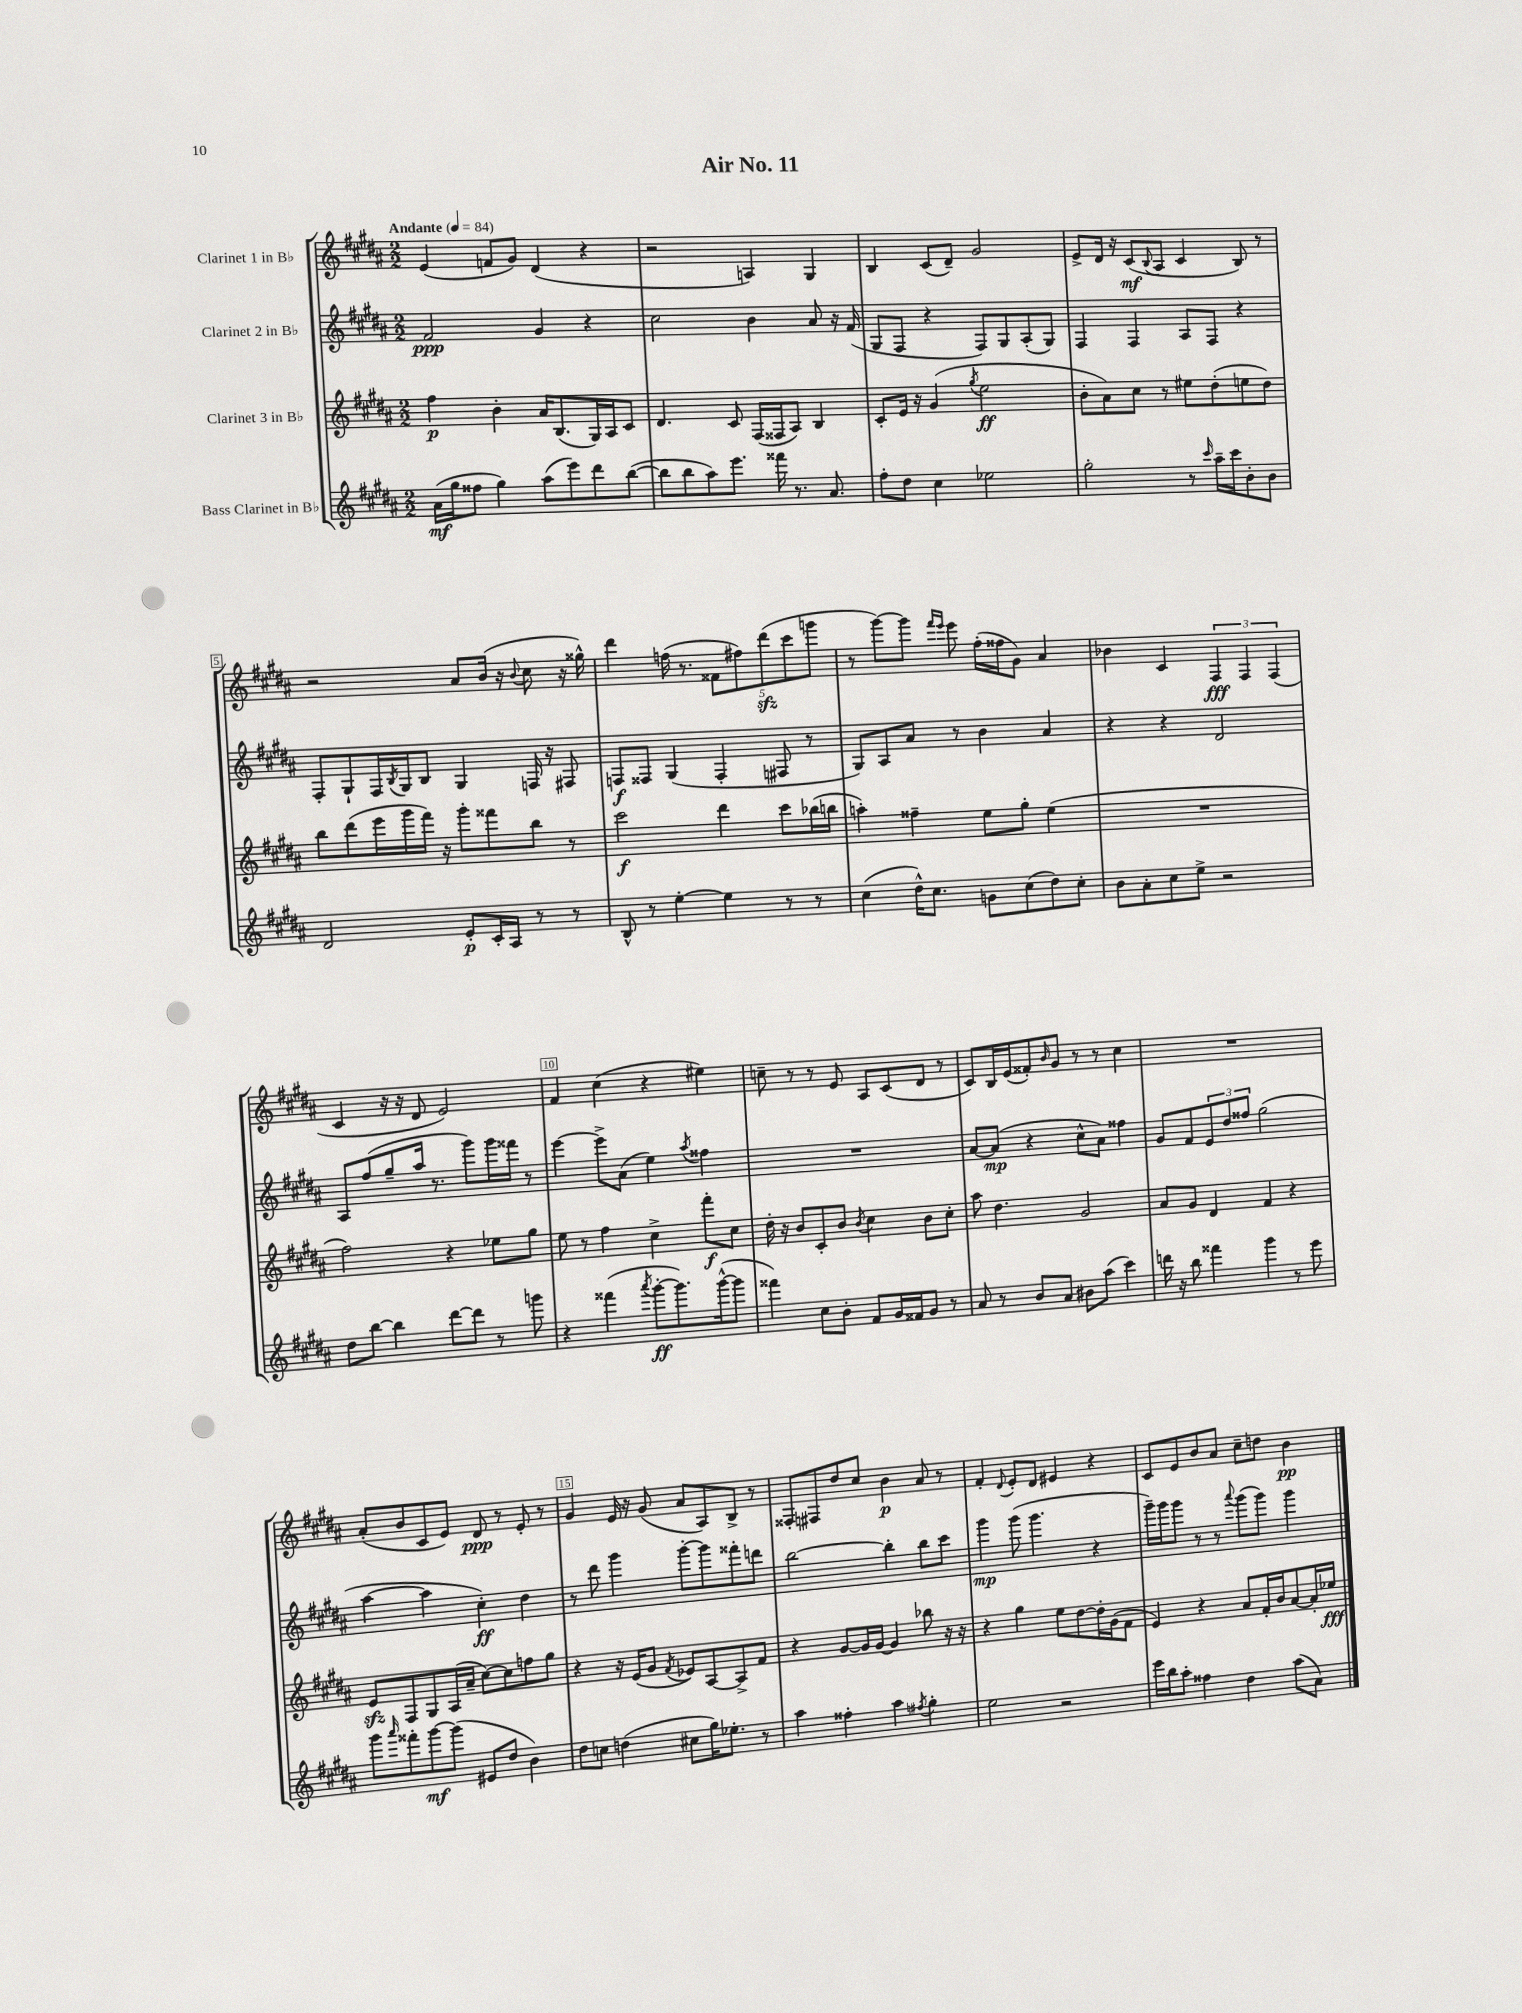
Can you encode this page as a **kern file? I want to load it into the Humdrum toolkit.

**kern	**kern	**kern	**kern
*staff4	*staff3	*staff2	*staff1
*clefG2	*clefG2	*clefG2	*clefG2
*k[f#c#g#d#a#]	*k[f#c#g#d#a#]	*k[f#c#g#d#a#]	*k[f#c#g#d#a#]
*M2/2	*M2/2	*M2/2	*M2/2
*MM84	*MM84	*MM84	*MM84
(16a#\LL	4ff#\	2f#/	(4e/
16gg#\J	.	.	.
8ff##\J	.	.	.
4gg#\)	4b'\	.	8f/L
.	.	.	8g#/J)
(8aa#\L	16a#/LK	4g#/	(4d#/
.	(8.B/	.	.
8eee\)	.	.	.
8ddd#\	16G#/L)	4r	4r
.	16A#/J	.	.
([8bb\J	8c#/J	.	.
=	=	=	=
8bb\]L	4.d#/	2cc#\	2r
8bb\	.	.	.
8aa#\)	.	.	.
8.eee\J	8c#/	.	.
.	(16F#/LL	4b\	4A/)
16fff##\	16F##/J	.	.
8.r	8A#/J)	.	.
.	4B/	8a#/	4G#/
8.a#/	.	.	.
.	.	16r	.
.	.	(16f#/	.
=	=	=	=
8ff#'\L	8c#'/L	8G#/L	4B/
8dd#\J	16e/Jk	8F#/J	.
.	16r	.	.
4cc#\	(4g#/	4r	(8c#/L
.	.	.	8d#~/J)
.	8qgg#/	.	.
2ee-\	2ee\	8F#/L)	2g#/
.	.	8G#/	.
.	.	(8A#'/	.
.	.	8G#/J)	.
=	=	=	=
2gg#'\	8b'\L	4F#/	8e^/L
.	8a#\)	.	16d#/Jk
.	.	.	16r
.	8cc#\J	4F#/	(8c#/L
.	.	.	8qqB/
.	8r	.	8A#/J
8r	8ee#\L	8A#/L	4c#/
16qqccc#/	.	.	.
16aa#~\LL	(8dd#'\	8F#/J	.
16ccc#\J	.	.	.
8b'\	8ee\	4r	8B/)
8b\J	8dd#\J)	.	8r
=	=	=	=
2d#/	8bb\L	8F#'/L	2r
.	(8ddd#\	8G#`/	.
.	16eee\L	16F#/L	.
.	.	8qB/	.
.	16ggg#\	16G#/J	.
.	16fff#\JJ)	8B/J	.
.	16r	.	.
8e'/L	8ggg#'\L	4G#/	8a#/L
16c#'/L	8fff##\	.	(16b/Jk
16A#/JJ	.	.	16r
.	.	.	8qqb/
8r	8bb\J	16F/	8cc#\
.	.	16r	.
8r	8r	8F#/	16r
.	.	.	16gg##^^\)
=	=	=	=
8B^^/	2ccc#\	8F/L	4ddd#\
8r	.	8F##/J	.
[4ee'\	.	(4G#/	(16ff\
.	.	.	8.r
4ee\]	4ddd#\	4F##'/	10f##\L
.	.	.	10ff#\)
.	.	.	(10ddd#\
8r	8ccc#\L	8F#/	.
.	.	.	10ccc#\
8r	(16bb-\L	8r	.
.	.	.	10ggg\J
.	16bb\JJ	.	.
=	=	=	=
(4cc#\	4aa'\)	8G#/L)	8r
.	.	8A#/	[8ggg#\L)
16dd#^^\LK)	4ff##~\	8a#/J	8ggg#\]J
8.cc#\J	.	.	.
.	.	.	16qqfff#/LL
.	.	.	16qqeee/JJ
.	.	8r	8eee\
8g\L	8ee\L	4b\	(16ff#'\LL
.	.	.	16ff##\J
(8cc#\	8gg#'\J	.	8g#\J)
8dd#\)	(4ee\	4a#/	4a#/
8cc#'\J	.	.	.
=	=	=	=
8b\L	1r	4r	4b-\
8a#'\	.	.	.
8cc#\	.	4r	4c#/
8ee^\J	.	.	.
2r	.	2d#/	6F#/
.	.	.	6F#/
.	.	.	(6F#/
=	=	=	=
8dd#\L	2ff#\)	8A#/L	4c#/
[8bb\J	.	(8ff#/	.
4bb\]	.	8gg#~/	16r
.	.	.	16r
.	.	16aa#/Jk	8d#/
.	.	8.r	.
[8ddd#\L	4r	.	2e/)
8ddd#\]J	.	8ggg#\L)	.
8r	8ee-\L	16ggg#\L	.
.	.	16fff##\JJ	.
8ggg\	8gg#\J	8r	.
=	=	=	=
4r	8ee\	[4eee\	4f#/
.	8r	.	.
(4fff##\	4ff#\	8eee^\]L	(4cc#\
.	.	(8a#\J	.
8qaaa#/	.	.	.
[8ggg#'\L	4cc#^\	4ee\)	4r
8.ggg#\])	.	.	.
.	.	8qaa#/	.
.	8fff#'\L	4ff##\	4ee#\)
([16ggg#^^\k	.	.	.
8ggg#\]J	8cc#\J	.	.
=	=	=	=
4fff##\)	16dd#'\	1r	8cc~\
.	16r	.	.
.	8b/L	.	8r
8cc#\L	8c#'/	.	8r
8b'\J	8b/J	.	8e/
.	8qb/	.	.
8f#/L	4cc#\	.	8A#/L
16g#/L	.	.	(8c#/
16f##/J	.	.	.
8g#/J	8b\L	.	8d#/J
8r	8cc#'\J	.	8r
=	=	=	=
8a#/	8aa#\	[8a#/L	8c#/L)
8r	4.dd#\	(8a#/]J	16B/L
.	.	.	(16e/J
8b/L	.	4r	8f##'/)
.	.	.	16qqb/
8a#/J	.	.	8g#/J
8b#\L	2g#/	8cc#^^\L	8r
(8aa#\J	.	8a#\J)	8r
4ccc#\)	.	4ff##\	4cc#\
=	=	=	=
16ddd\	8a#/L	8g#/L	1r
16r	.	.	.
8bb\	8g#/J	8f#/	.
4fff##\	4d#/	12e/	.
.	.	12dd#/	.
.	.	12ff##/J	.
4ggg#\	4f#/	(2gg#\	.
8r	4r	.	.
8eee\	.	.	.
=	=	=	=
8ggg#\L	8e/L	[4aa#\	(8a#'/L
16qqaaa#/	.	.	.
8fff##'\	8F#/	.	8b/
[8ggg#\	8G#/	4aa#\]	8c#/
(8ggg#\]J	(16A#/L	.	8e/J)
.	16a#~/JJ	.	.
8e#/L	[8cc#\L)	4cc#'\)	8d#/
8dd#/J	8cc#\]	.	8r
4b\)	8ff\	4dd#\	8e'/
.	8gg#\J	.	8r
=	=	=	=
8dd#\L	4r	8r	4g#/
8cc\J	.	8ddd#\	.
(4dd\	16r	4ggg#\	16e/
.	(16e/LK	.	16r
.	8g#/J	.	(8g#/
.	8qf#/	.	.
8cc#\L	8e-/L)	[8ggg#'\L	8a#/L
16gg#\K)	[8A#/	8ggg#\]	8A#/)
8.ee-'\J	.	.	.
.	8A#^/]	8fff##'\	8B^/J
8r	8f#/J	8ddd\J	8r
=	=	=	=
4aa#\	4r	[2bb\	8F##'/L
.	.	.	8F#/
4ff##'\	[8g#/L	.	8dd#/
.	16g#/]L	.	8cc#/J
.	[16g#/JJ	.	.
4aa#\	4g#/]	4bb'\]	4b\
8qff#/	.	.	.
4gg#'\	8bb-\	8bb\L	8a#/
.	16r	8ccc#\J	8r
.	16r	.	.
=	=	=	=
2ee\	4r	4ggg#\	4f#'/
.	.	.	8qqd#/
.	4gg#\	(8ggg#\	8e'/L
.	.	4.ggg#\	8d#/J
2r	8ee\L	.	4e#/
.	[8dd#\	.	.
.	16dd#'\]L	4r	4r
.	(16g#\J	.	.
.	8f#\J	.	.
=	=	=	=
16eee\LL	4e/)	16ggg#~\LL)	8c#/L
16bb\J	.	16ggg#\J	.
8aa#'\J	.	8ggg#\J	8e/
4ff##\	4r	8r	8b/
.	.	8r	8a#/J
.	.	8qqaaa#/	.
4dd#\	8a#/L	(8ggg#\L	8cc#~\L
.	16f#'/L	8ggg#\J)	8dd\J
.	16b/J	.	.
(8aa#\L	[8a#/	4ggg#\	4b\
8a#\J)	16a#'/]L	.	.
.	16ee-/JJ	.	.
==	==	==	==
*-	*-	*-	*-
